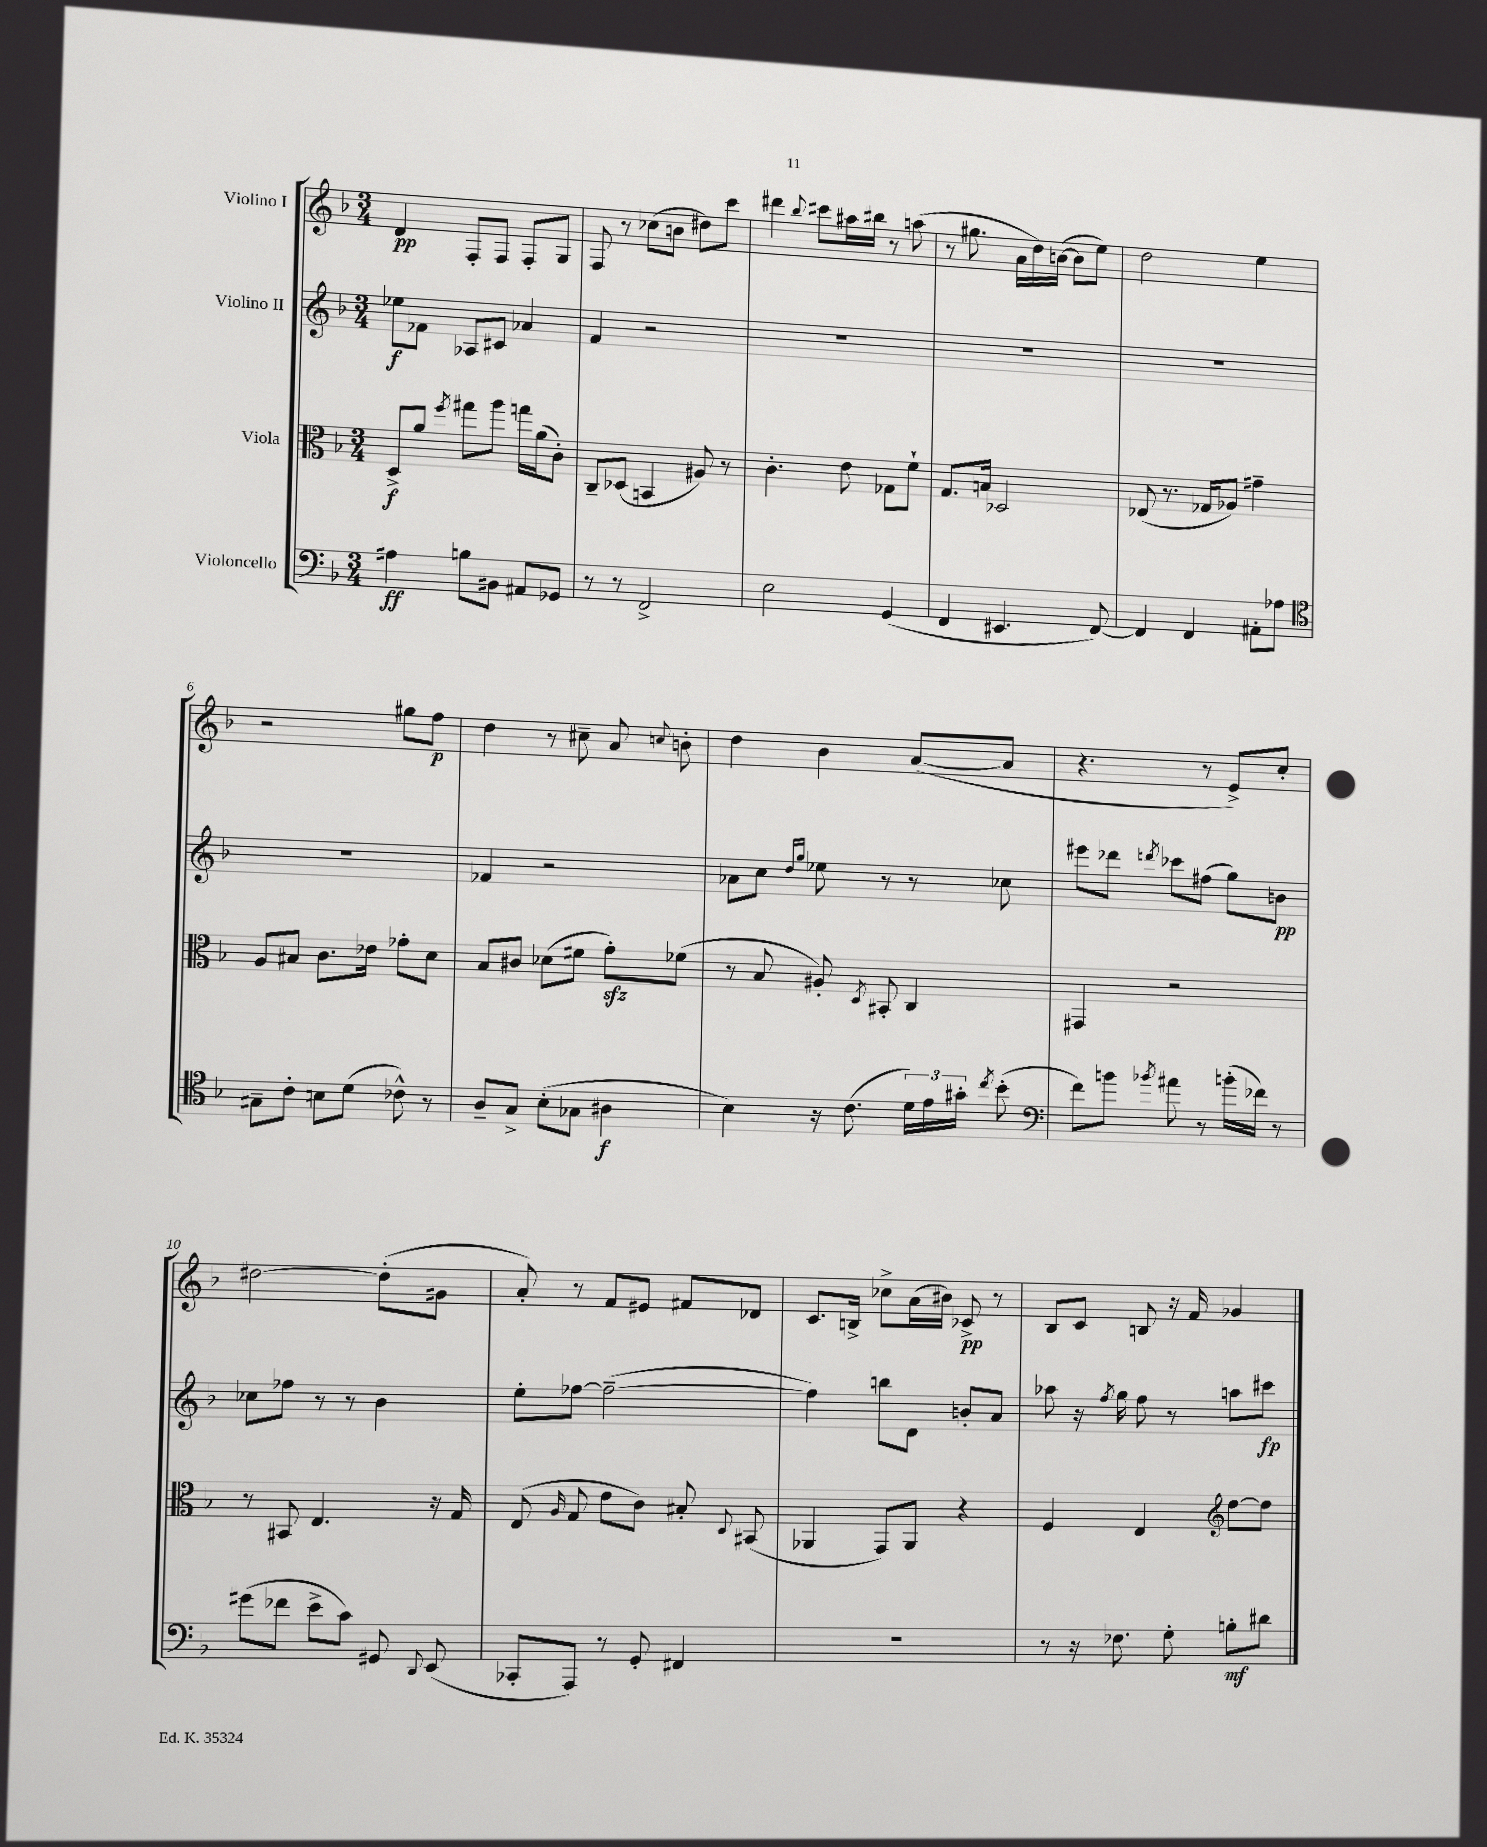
<<
\new StaffGroup <<
\new Staff = "s0" \with { instrumentName = "Violino I" } {
    \clef treble \key f \major \numericTimeSignature \time 3/4
    \autoBeamOff d'4\pp f8[-. f8] f8[-. g8] |
    f8 r8 ces''8[( b'8] dis''8[) c'''8] |
    dis'''4 \appoggiatura { bes''8 } cis'''8[ ais''16 bis''16] r8 a''8( |
    r8 gis''8. a'16[ d''16) b'16]~( b'8[ e''8]) |
    d''2 e''4 |
    r2 gis''8[ f''8]\p |
    d''4 r8 cis''8-- a'8 \appoggiatura { c''8 } b'8-. |
    d''4 bes'4 a'8[~( a'8] |
    r4. r8 e'8[->) c''8]-. |
    dis''2~ dis''8[-.( gis'8] |
    a'8-.) r8 f'8[ eis'8] fis'8[ des'8] |
    c'8.[ b16]-> ces''8[-> a'16( bis'16]) ces'8->\pp r8 |
    bes8[ c'8] b8 r16 f'16 ges'4 \bar "|." |
}
\new Staff = "s1" \with { instrumentName = "Violino II" } {
    \clef treble \key f \major \numericTimeSignature \time 3/4
    \autoBeamOff ees''8[\f fes'8] aes8[ cis'8] aes'4 |
    f'4 r2 |
    R2. |
    R2. |
    R2. |
    R2. |
    fes'4 r2 |
    aes'8[ c''8] \grace { d''16[ g''16] } ees''8 r8 r8 ces''8 |
    eis'''8[ des'''8] \acciaccatura { d'''8 } ces'''8[ fis''8]( g''8[) b'8]\pp |
    ces''8[ fes''8] r8 r8 bes'4 |
    e''8[-. fes''8]~ fes''2~--( |
    fes''4) b''8[ d'8] b'8[-. a'8] |
    aes''8 r16 \acciaccatura { f''8 } g''16 f''8 r8 a''8[ cis'''8]\fp \bar "|." |
}
\new Staff = "s2" \with { instrumentName = "Viola" } {
    \clef alto \key f \major \numericTimeSignature \time 3/4
    \autoBeamOff d8[->\f a'8] \acciaccatura { f''8 } gis''8[ a''8] g''16[ a'16( c'8]-.) |
    c8[-- des8]( b,4 ais8) r8 |
    c'4.-. e'8 ges8[ f'8]-! |
    g8.[ b16] des2 |
    ees8( r8. ges16[ aes8]) gis'4-- |
    a8[ bis8] c'8.[ ees'16] ges'8[-. d'8] |
    bes8[ cis'8] des'8[( fis'8] g'8[-.\sfz) fes'8]( |
    r8 bes8 ais8-.) \acciaccatura { d8 } bis,8-. c4 |
    gis,4 r2 |
    r8 bis,8 e4. r16 g16 |
    e8( \grace { a16 } g8 e'8[ c'8]) bis8-. \appoggiatura { d8 } bis,8( |
    aes,4 g,8[) aes,8] r4 |
    f4 e4 \clef treble d''8[~ d''8] \bar "|." |
}
\new Staff = "s3" \with { instrumentName = "Violoncello" } {
    \clef bass \key f \major \numericTimeSignature \time 3/4
    \autoBeamOff ais4\ff b8[ bis,8] ais,8[ ges,8] |
    r8 r8 f,2-> |
    e2 g,4( |
    f,4 eis,4. f,8~) |
    f,4 f,4 ais,8[-. aes8] |
    \clef tenor gis8[-- c'8]-. b8[ d'8]( ces'8-^) r8 |
    a8[-- g8]-> bes8[-.( ges8] ais4\f |
    bes4) r16 c'8.( \tuplet 3/2 { d'16[) e'16 gis'16]-. } \acciaccatura { c''8 } bes'8-.( |
    \clef bass f'8[) b'8] \acciaccatura { bes'8 } ais'8 r8 b'16[-.( fes'16]) r8 |
    gis'8[( fes'8] e'8[-> c'8]) gis,8 \appoggiatura { d,8 } e,8( |
    ces,8[-. a,,8]) r8 g,8-. fis,4 |
    R2. |
    r8 r16 fes8. g8-. b8[-.\mf dis'8] \bar "|." |
}
>>
>>
